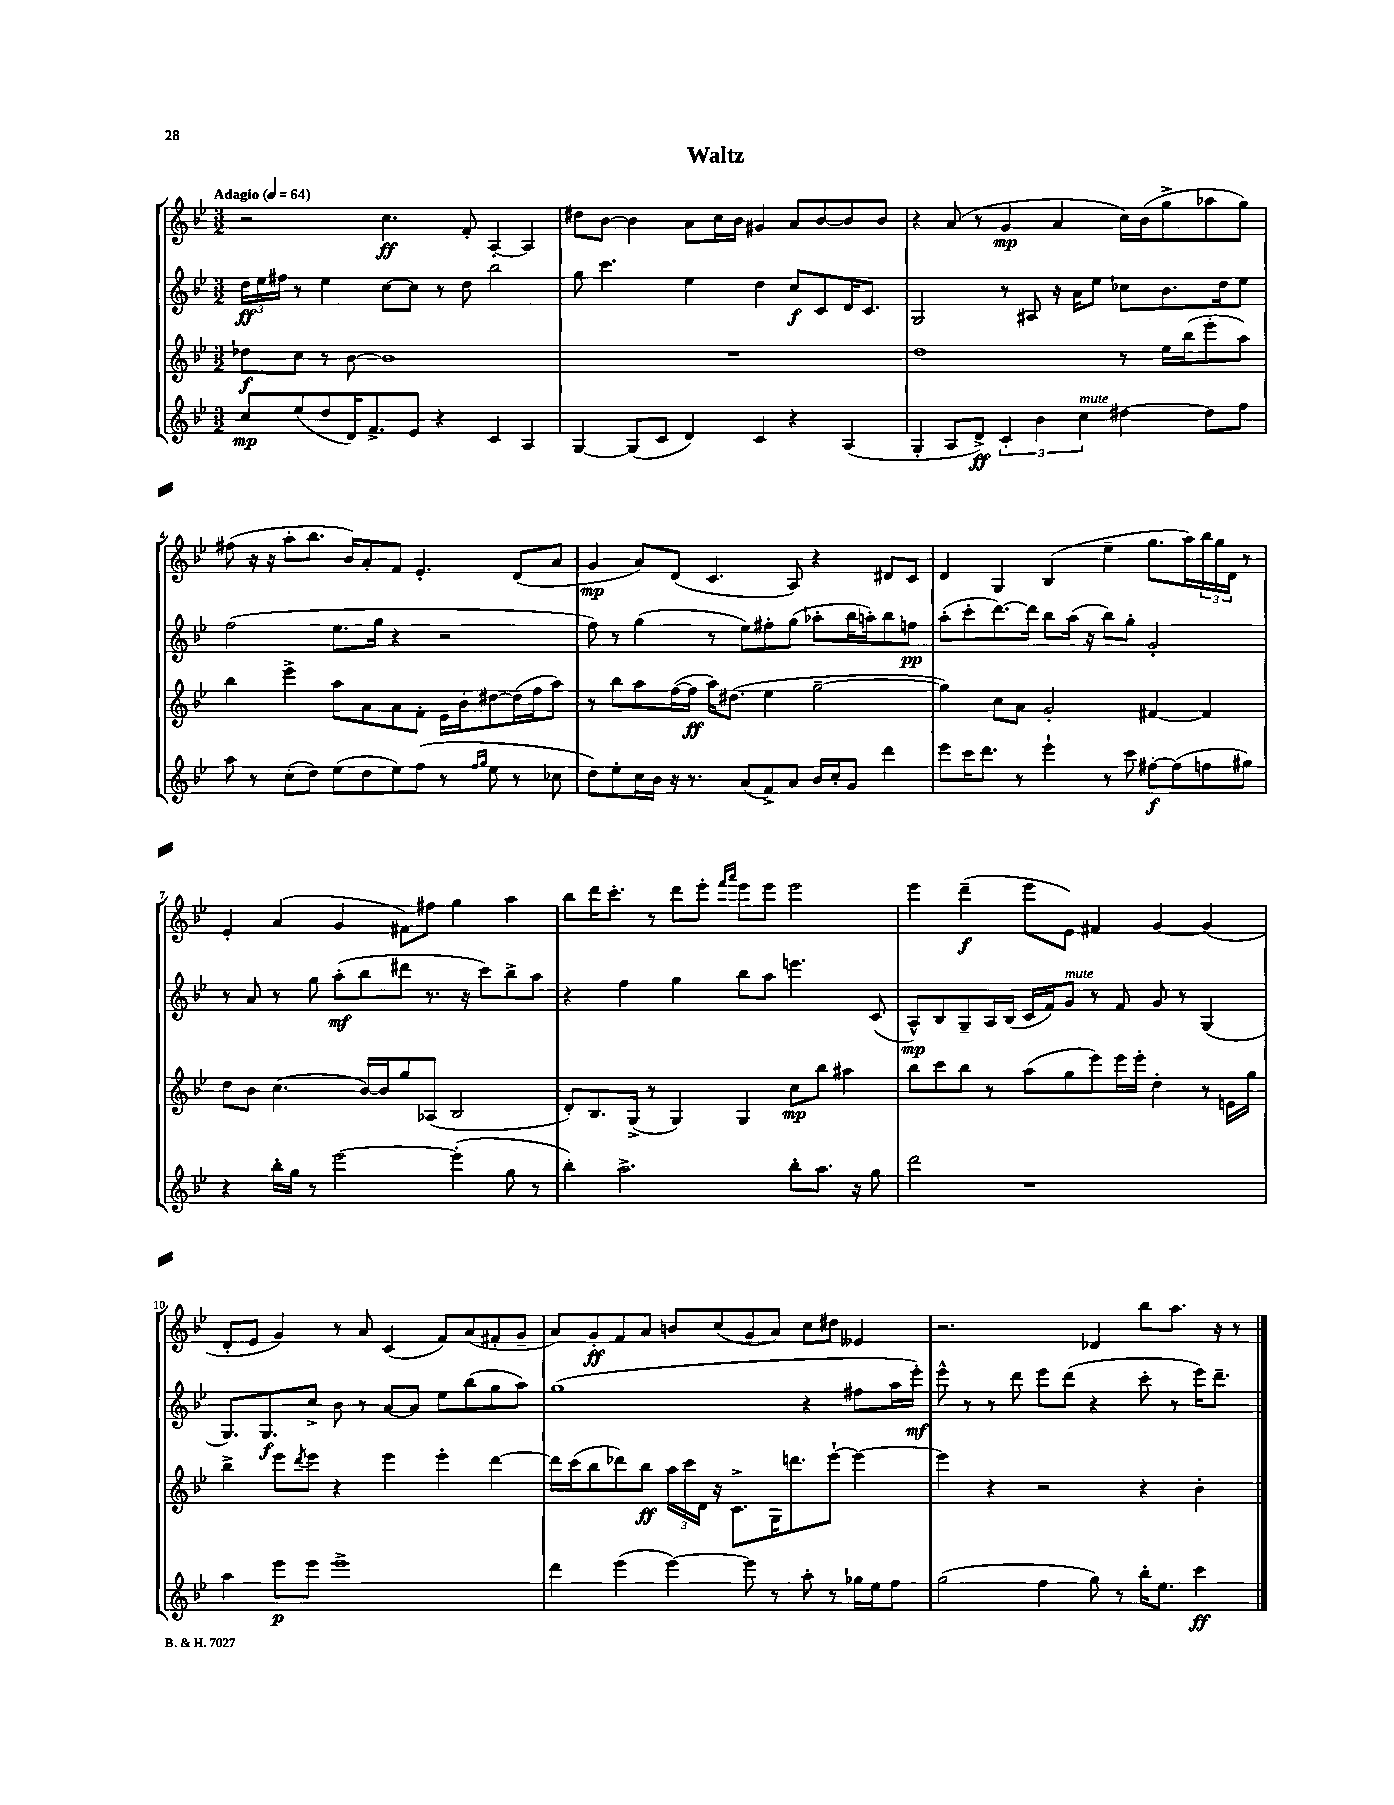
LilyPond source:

\header { title = "Waltz" }
<<
\new StaffGroup <<
\new Staff = "s0" {
    \clef treble \key bes \major \numericTimeSignature \time 3/2 \tempo "Adagio" 4 = 64
    r2 c''4.\ff f'8-. a4~-. a4 |
    dis''8 bes'8~ bes'4 a'8 c''16 bes'16 gis'4 a'8 bes'8~ bes'8 bes'8 |
    r4 a'8( r8 g'4\mp a'4 c''16) bes'16( g''8-> aes''8 g''8) |
    fis''8( r16 r16 a''8-. bes''8. bes'16) a'8-. f'8 ees'4.-. d'8( a'8 |
    g'4\mp a'8) d'8( c'4. a8) r4 dis'8 c'8 |
    d'4 g4 bes4( ees''4-- g''8. a''16) \tuplet 3/2 { bes''16 g''16 d'16 } r8 |
    ees'4-. a'4( g'4 fis'8) fis''8 g''4 a''4 |
    bes''8 d'''16 c'''8.-. r8 d'''8 ees'''8-. \grace { f'''16 a'''16 } ees'''8 ees'''8 ees'''2 |
    ees'''4 d'''4--\f( ees'''8 ees'8) fis'4 g'4~ g'4( |
    d'8-. ees'8 g'4) r8 a'8 c'4( f'8) a'8( fis'8-. g'8-- |
    a'8) g'8-.\ff f'8 a'8 b'8 c''8( g'8 a'8) c''8 dis''8 eeses'4 |
    r2. des'4 bes''8 a''8. r16 r8 \bar "|." |
}
\new Staff = "s1" {
    \clef treble \key bes \major \numericTimeSignature \time 3/2
    \tuplet 3/2 { d''16\ff ees''16 fis''16 } r8 ees''4 c''8~ c''8 r8 d''8 bes''2 |
    g''8 c'''4. ees''4 d''4 c''8\f c'8 d'16 c'8. |
    g2 r8 ais8 r16 a'16 ees''8 ces''8 bes'8. d''16 ees''8 |
    f''2( ees''8. g''16 r4 r2 |
    f''8) r8 g''4( r8 ees''8) fis''8-. g''8( aes''8-. bes''16 a''16-.) bes''8 f''8\pp |
    a''8-.( c'''8-. d'''8.~) d'''16 bes''8 a''16( r16 bes''8) g''8-. g'2-. |
    r8 a'8 r8 g''8 a''8-.\mf( bes''8 dis'''8 r8. r16 c'''8) bes''8-> a''8 |
    r4 f''4 g''4 bes''8 a''8 e'''4. c'8( |
    a8-^\mp) bes8 g8-- a16 bes16( c'16 f'16) g'8^\markup { \italic "mute" } r8 f'8 g'8 r8 g4( |
    g8.) g8.\f c''8-> bes'8 r8 a'8~ a'8 ees''8 bes''8( g''8 a''8) |
    g''1( r4 fis''8 a''16 ees'''16-.\mf) |
    ees'''8-^ r8 r8 d'''8 ees'''8 d'''8( r4 c'''8-. r8 ees'''16) d'''8.-- \bar "|." |
}
\new Staff = "s2" {
    \clef treble \key bes \major \numericTimeSignature \time 3/2
    des''8\f c''8 r8 bes'8~ bes'1 |
    R1. |
    d''1 r8 ees''16 bes''16( ees'''8-. a''8) |
    bes''4 ees'''4-> a''8 a'8 a'8 f'8-. ees'16 bes'16-. dis''8~ dis''16( f''16 a''8) |
    r8 bes''8 a''8 f''16~( f''16\ff a''16) dis''8.( ees''4 g''2~-- |
    g''4) c''8 a'8 g'2-. fis'4~ fis'4 |
    d''8 bes'8 c''4.( bes'16~) bes'16 g''8 aes8( bes2 |
    d'8-.) bes8. g16->( r8 g4) g4 c''8\mp bes''8 ais''4 |
    bes''8 c'''8 bes''8 r8 a''8( g''8 ees'''8) ees'''16 ees'''16-. d''4-. r8 e'16 g''16 |
    bes''4-> ees'''8 \acciaccatura { d'''8 } ees'''8 r4 ees'''4 ees'''4-. d'''4~ |
    d'''16 c'''16( bes''8 des'''8) bes''8\ff \tuplet 3/2 { a''16 c'''16 d'16 } r16 c'8.-> g16 d'''8. ees'''8~-! ees'''4~ |
    ees'''4 r4 r2 r4 bes'4-. \bar "|." |
}
\new Staff = "s3" {
    \clef treble \key bes \major \numericTimeSignature \time 3/2
    c''8\mp ees''8( d''8 d'16) f'8.-> ees'8 r4 c'4 a4 |
    g4~ g8( c'8 d'4) c'4 r4 a4( |
    g4-. a8 d'8->\ff) \tuplet 3/2 { c'4-. bes'4 c''4^\markup { \italic "mute" } } dis''4~ dis''8 f''8 |
    a''8 r8 c''8-.( d''8) ees''8( d''8 ees''8) f''8( r8 \grace { f''16 g''16 } ees''8 r8 ces''8 |
    d''8) ees''8-. c''16 bes'16 r16 r8. a'8( f'8->) a'8 bes'16 c''16-. g'8 d'''4 |
    ees'''8 c'''16 d'''8. r8 ees'''4-! r8 c'''8 fis''8~-.\f fis''8( f''8 gis''8) |
    r4 bes''16-. g''16 r8 ees'''2~ ees'''4-.( g''8 r8 |
    bes''4-.) a''2.-> bes''8-. a''8. r16 g''8 |
    d'''2 r1 |
    a''4 ees'''8\p ees'''8 ees'''1-> |
    d'''4 ees'''4( ees'''4~) ees'''8 r8 a''8-. r8 ges''16 ees''16 f''8 |
    g''2( f''4 g''8) r8 bes''16-. ees''8. c'''4\ff \bar "|." |
}
>>
>>
